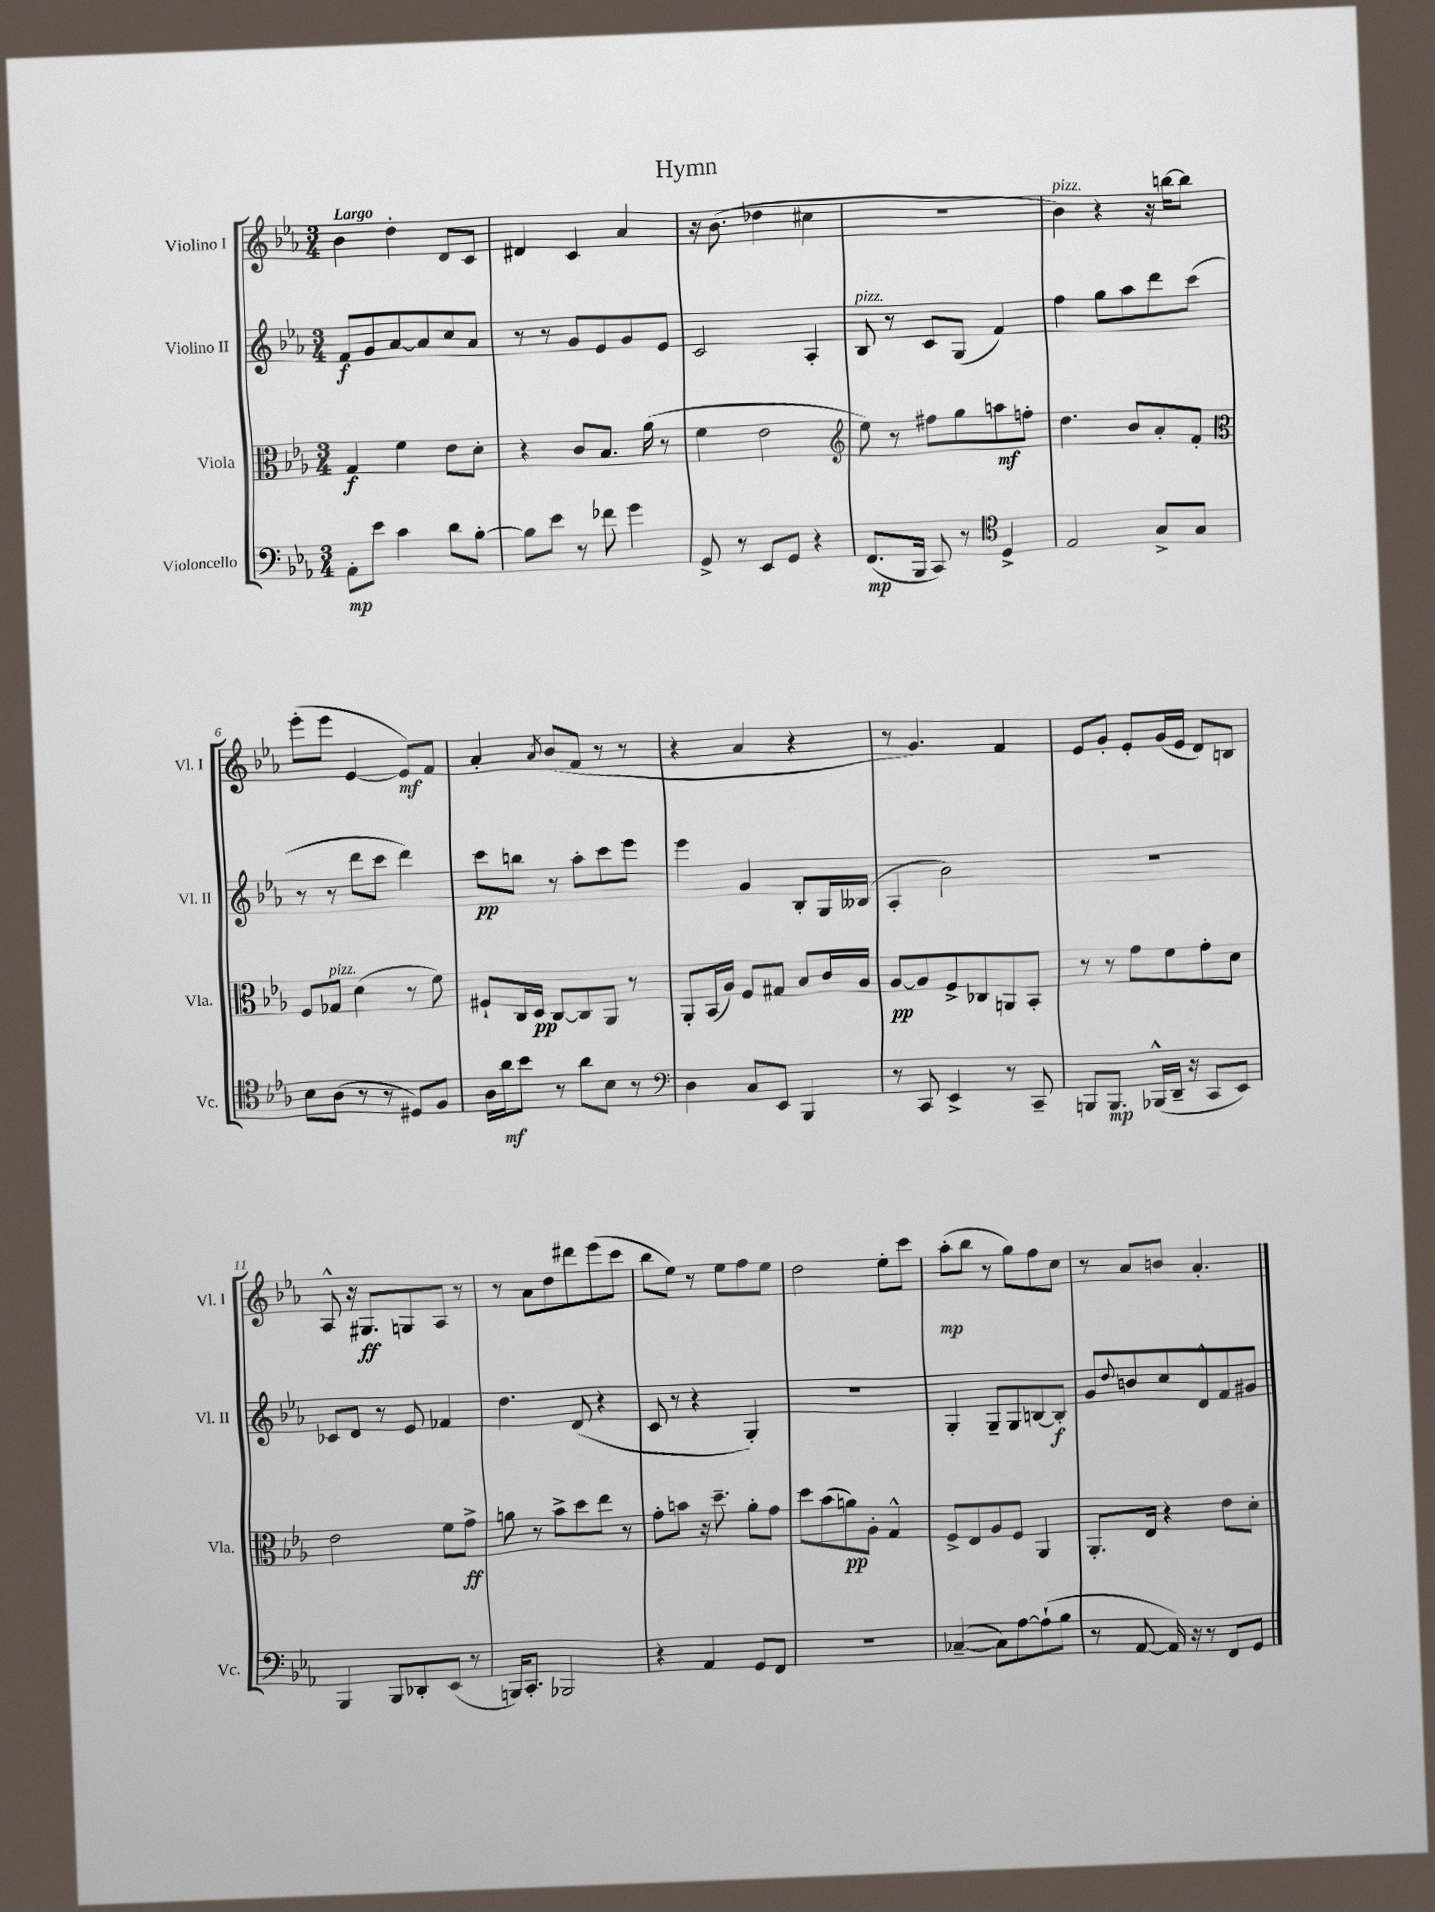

**kern	**kern	**kern	**kern
*staff4	*staff3	*staff2	*staff1
*clefF4	*clefC3	*clefG2	*clefG2
*k[b-e-a-]	*k[b-e-a-]	*k[b-e-a-]	*k[b-e-a-]
*M3/4	*M3/4	*M3/4	*M3/4
8AA-'\L	4G/	8f/L	4b-\
8e-\J	.	8g/	.
4c\	4f\	[8a-/	4dd'\
.	.	8a-/]	.
8d\L	8e-\L	8cc/	8d/L
[8B-'\J	8d'\J	8a-/J	8c/J
=	=	=	=
8B-\]L	4r	8r	4d#/
8e-\J	.	8r	.
8r	8c/L	8g/L	4c/
8f-\	8.B-/J	8e-/	.
4g\	.	8g/	4a-/
.	(16a-\	.	.
.	8r	8e-/J	.
=	=	=	=
8GG^/	4f\	2c/	16r
.	.	.	(8.b-\
8r	.	.	.
8EE-/L	2e-\	.	4dd-\
8GG/J	.	.	.
4r	.	4A-'/	4cc#\
=	=	=	=
*	*clefG2	*	*
(8.FF/L	8ee-\)	8B-/	2.r
.	8r	8r	.
16BBB-/Jk	.	.	.
8CC/)	8ff#\L	8c/L	.
8r	8gg\	(8G/J	.
*clefC4	*	*	*
4D^/	8aa\	4f/)	.
.	8ff'\J	.	.
=	=	=	=
2E-/	4.dd\	4ff\	4b-\)
.	.	8gg\L	4r
.	8b-/L	8aa-\	.
8G^/L	8a-'/	8ddd\	16r
.	.	.	[16bb\LK
8G/J	8f'/J	(8ccc\J	8bb\]J
=	=	=	=
*	*clefC3	*	*
8B-\L	8F/L	8r	(8eee-'\L
(8A-\J	8G-/J	8r	8eee-\J
8r	(4d\	8ddd\L	[4e-/
8r	.	8ccc\J	.
8D#/L)	8r	4ddd\)	8e-/]L)
8F/J	8f\)	.	8f/J
=	=	=	=
16A-\LL	8F#`/L	8ccc\L	4a-'/
16a-\J	.	.	.
8b-\J	16C/L	8bb\J	.
.	16D/JJ	.	.
.	.	.	8qa-/
8r	[8C/L	8r	(8b-/L
8a-\L	8C/]	8aa-'\L	8f/J
8B-\J	8AA-/J	8ccc\	8r
8r	8r	8eee-\J	8r
=	=	=	=
*clefF4	*	*	*
4D\	8AA-'/L	4eee-\	4r
.	(16BB-/L	.	.
.	16A-/JJ)	.	.
8C/L	8F/L	4g/	4a-/
8EE-/J	8G#/J	.	.
4BBB-/	8B-/L	8B-'/L	4r
.	16c/L	16G/L	.
.	16A-/JJ	(16B--/JJ	.
=	=	=	=
8r	[8A-/L	4A-'/	8r
8CC/	8A-/]	.	4.g/)
4EE-^/	8F^/	2b-\)	.
.	8C-/	.	.
8r	8AA/	.	4f/
8CC~/	8BB-'/J	.	.
=	=	=	=
8BBB/L	8r	2.r	8e-/L
8.BBB/J	8r	.	8g'/J
.	8g\L	.	8e-'/L
(16BBB-^^/LL	.	.	.
16DD~/JJ	8f\	.	(16g/L
16r	.	.	16e-/JJ
8CC/L	8g'\	.	8d/L)
8EE-/J)	8d\J	.	8B/J
=	=	=	=
4BBB-/	2e-\	8c-/L	8A-^^/
.	.	8d/J	16r
.	.	.	8.G#/L
8BBB-/L	.	8r	.
8DD-'/	.	8e-/	8G/
(8EE-/J	8f\L	4f-/	8A-/J
8r	8g^\J	.	8r
=	=	=	=
16BBB/LK)	8a\	4.dd\	8r
8.CC'/J	.	.	.
.	8r	.	8a-\L
2BBB-/	8b-^\L	.	8dd\
.	8dd\	(8d/	8ddd#\
.	8ee-\J	4r	(8eee-\
.	8r	.	8ccc\J
=	=	=	=
4r	8g'\L	8c/	8bb-\L
.	8b\J	8r	8ee-\J)
4AA-/	16r	4r	8r
.	8.dd~\	.	.
.	.	.	8ee-\L
8GG/L	8a-'\L	4G'/)	8ff\
8FF/J	8g\J	.	8ee-\J
=	=	=	=
2.r	8dd\L	2.r	2dd\
.	(8b-\	.	.
.	8a\)	.	.
.	8A-'\J	.	.
.	4G^^/	.	8ee-'\L
.	.	.	8ccc\J
=	=	=	=
([4C-~/	8F^/L	4G'/	(8aa-'\L
.	8E-/	.	8bb-\J
8C-\]L)	8A-/	8G~/L	8r
[8A-\	8F/J	8G/	8gg\L)
(8A-`\]	4AA-/	[8B/	8ff\
8B-\J	.	8B'/]J	8cc\J
=	=	=	=
8r	8.AA-'/L	8g/L	8r
.	.	8qqdd/	.
[8AA-/	.	8b/	8a-/L
.	16E-/Jk	.	.
16AA-/])	4r	8cc/	8b/J
16r	.	.	.
8r	.	8d^^/	4.a-'/
8FF/L	8e-\L	8f/	.
8GG/J	8d'\J	8g#/J	.
==	==	==	==
*-	*-	*-	*-
